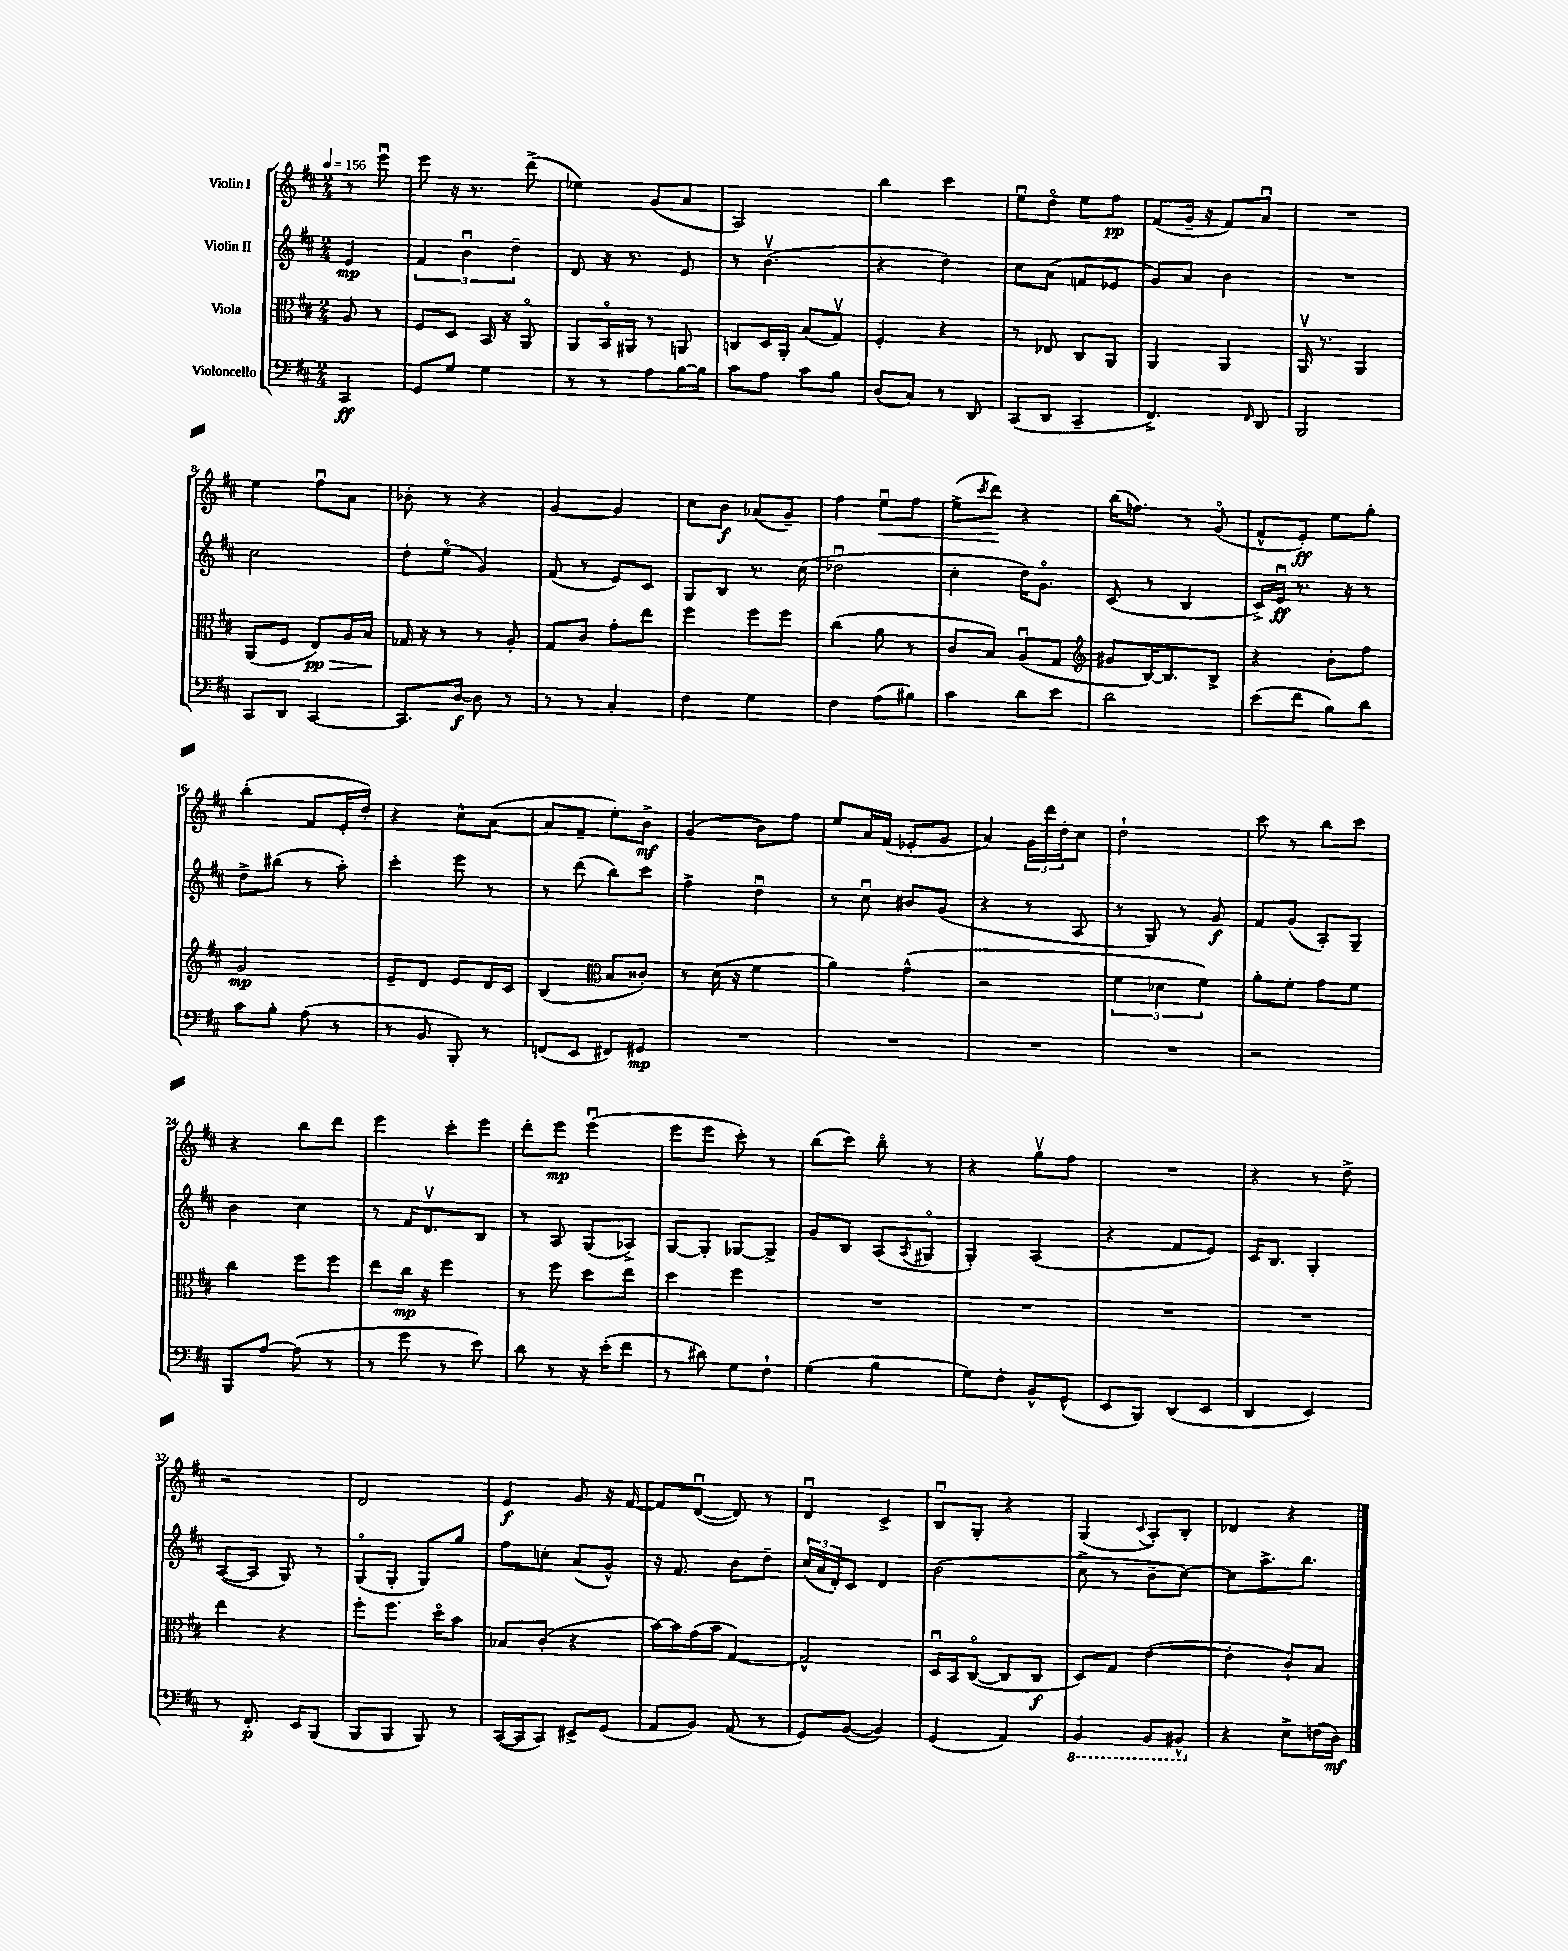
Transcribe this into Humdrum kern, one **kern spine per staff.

**kern	**kern	**kern	**kern
*staff4	*staff3	*staff2	*staff1
*clefF4	*clefC3	*clefG2	*clefG2
*k[f#c#]	*k[f#c#]	*k[f#c#]	*k[f#c#]
*M2/4	*M2/4	*M2/4	*M2/4
*MM156	*MM156	*MM156	*MM156
4CC#	8A	4e	8r
.	8r	.	8eeeu
=	=	=	=
8GG	8F#	6f#	8eee
8G	8D	.	16r
.	.	6bu	.
.	.	.	8.r
4G	16BB	.	.
.	16r	.	.
.	.	6dd~	.
.	8AAo	.	(8ddd^
=	=	=	=
8r	8AA	8d	4ee-)
8r	16BBo	16r	.
.	16AA#	8.r	.
8A	8r	.	(8g
[16B	8AA	8e	8a
16B]	.	.	.
=	=	=	=
8c#	8C	8r	2A)
8A	16D	(4.bv	.
.	16AA'	.	.
8c#	(8B	.	.
8B	8Gv)	.	.
=	=	=	=
(8D	4F#'	4r	4bb
8C#)	.	.	.
8r	4r	4dd)	4ccc#
8DD	.	.	.
=	=	=	=
(8CC#	8r	8cc#	8eeu
8DD	8E-	(8a	8ddo
4CC#~	8C#	8f	8ee
.	8AA	8e-	8ff#
=	=	=	=
4.FF#^)	4AA	8g)	(8f#
.	.	8a	16g~
.	.	.	16r
.	4AA	4b	8f#)
16qqFF#	.	.	.
8DD	.	.	8au
=	=	=	=
2BBB	16AAv	2r	2r
.	8.r	.	.
.	4AA	.	.
=	=	=	=
8CC#	(8AA	2cc#	4ee
8DD	8F#	.	.
[4CC#	8E)	.	8ff#u
.	16A	.	8a
.	16B	.	.
=	=	=	=
8.CC#]	16G-	8dd'	8b-'
.	16r	.	.
.	8r	(8eeo	8r
[16D	.	.	.
8D]	8r	4g)	4r
8r	8A'	.	.
=	=	=	=
8r	8G	(8f#	[4g
8r	8c#	8r	.
4C#'	8g'	8e)	4g]
.	8ee	8c#	.
=	=	=	=
4F#	4ff#	8G	8cc#
.	.	8B	8b
4G	8ff#	8.r	(8a-
.	8ff#	.	8g~)
.	.	(16cc#	.
=	=	=	=
4F#	(4cc#	2dd-u	4ff#
(8A	8a	.	8eeu
8B#)	8r	.	8ff#
=	=	=	=
4c#	8c#	4cc#'	(8ee^
.	.	.	8qccc#
.	8B)	.	8ddd)
8d	(8Au	16dd)	4r
.	.	8.go	.
8e	8G	.	.
=	=	=	=
*	*clefG2	*	*
2d	8g#	(8c#	(16bb
.	.	.	8.ff)
.	[16B)	8r	.
.	8.B]	.	.
.	.	4B	8r
.	8B^	.	(8go
=	=	=	=
(8e	4r	16c#^)	8f#^^
.	.	16eu	.
8f#	.	8.r	8e')
8B)	8b'	.	8ee
.	.	16r	.
8d	8ff#	8r	8gg'
=	=	=	=
8c#	2g	8dd^	(4bb'
8B'	.	(8bb#	.
(8A	.	8r	8f#
8r	.	8aa')	16e'
.	.	.	16dd')
=	=	=	=
8r	8e~	4ccc#'	4r
8BB	8d	.	.
8BBB')	8e	8eee	8cc#^^
8r	16d	8r	([8a
.	16c#	.	.
=	=	=	=
(8FF	(4B	8r	8a]
8EE	.	(8ddd	8f#~
*	*clefC3	*	*
8FF#)	8B	8bb)	8ee')
8GG#	8c##')	8ccc#	8b^
=	=	=	=
2r	8r	4ff#^	(4g
.	(16d	.	.
.	16r	.	.
.	4f#	4ddu	8b)
.	.	.	8ff#
=	=	=	=
2r	4a)	8r	8ee
.	.	8cc#u	16a
.	.	.	(16f#
.	(4g^^	8b#	8e-'
.	.	(8g	8g
=	=	=	=
2r	2r	4r	4a)
.	.	8r	24g
.	.	.	24ddd
.	.	.	24dd'
.	.	8A	8cc#
=	=	=	=
2r	6f#	8r	2dd`
.	.	8G)	.
.	6d-	.	.
.	.	8r	.
.	6f#)	.	.
.	.	8g	.
=	=	=	=
2r	8a'	8f#	8ccc#
.	8f#'	(8g	8r
.	8g	8A')	8bb
.	8f#	8G~	8ccc#
=	=	=	=
8BBB	4cc#	4b	4r
[8A	.	.	.
(8A]	8ff#	4cc#	8bb
8r	8ff#	.	8ddd
=	=	=	=
8r	8ee	8r	4eee
8g	16cc#	16f#	.
.	16r	8.dv	.
8r	4ff#	.	8ccc#'
8e)	.	8B	8eee
=	=	=	=
8d	8r	8r	8ddd'
8r	8ff#	8A	8eee
16r	8dd	(8G	(4eeeu
(16e'	.	.	.
8f#	8ee	8A-^)	.
=	=	=	=
8r	4dd	[8G	8eee
8d#)	.	8G']	8eee
8G	4ff#	[8G-	8ccc#')
8F#`	.	8G-^]	8r
=	=	=	=
(4G	2r	8g	(8bb
.	.	8B	8ccc#)
4B	.	(8A	8bbo
.	.	8qA	.
.	.	8G#o	8r
=	=	=	=
8G)	2r	4G')	4r
8F#'	.	.	.
8BB^^	.	(4A	8ggv
(8GG^^	.	.	8ff#
=	=	=	=
8EE	2r	4r	2r
8BBB)	.	.	.
(8DD	.	8f#	.
8EE	.	8e)	.
=	=	=	=
4DD	2r	16c#	4r
.	.	8.B	.
4EE)	.	4G'	8r
.	.	.	8dd^
=	=	=	=
8r	4ee	([8A	2r
8.FF#'	.	8A]	.
.	4r	8G)	.
16EE	.	.	.
(8BBB	.	8r	.
=	=	=	=
8BBB	8ff#'	(8Go	2d
8BBB	8.ff#	8G'	.
8BBB)	.	8G)	.
.	16ddo	.	.
8r	8b	8gg	.
=	=	=	=
([16CC#	8B-	8ff#	4e
16CC#]	.	.	.
8CC#)	(8c#'	8cc'	.
8EE#^	4r	(8a	8g
(8GG	.	8g^^)	16r
.	.	.	[16f#
=	=	=	=
8AA	[16b)	16r	8f#]
.	16b]	8.f#	.
8BB)	(16g	.	([8du
.	16b	.	.
(8AA	[4G)	8b	8d])
8r	.	8dd~	8r
=	=	=	=
8GG)	2G^^]	(24cc#	4du
.	.	24a	.
.	.	24d')	.
([8BB	.	8c#	.
4BB])	.	4d	4c#^
=	=	=	=
(4GG	16Du	(2b	8Bu
.	16BB	.	.
.	([8C#o	.	8G'
4AA)	8C#]	.	4r
.	8C#	.	.
=	=	=	=
4BBB	8D)	8cc#^	(4G
.	8G	8r	.
.	.	.	8qqc#
8BBB	([4e	8b~	8A')
8BBB#^^	.	[8cc#)	8B'
=	=	=	=
4r	4e']	8cc#]	4d-
.	.	8.aa^	.
8E^	8c#`)	.	4r
.	.	8.bb	.
(16F	8B	.	.
16D)	.	.	.
==	==	==	==
*-	*-	*-	*-
